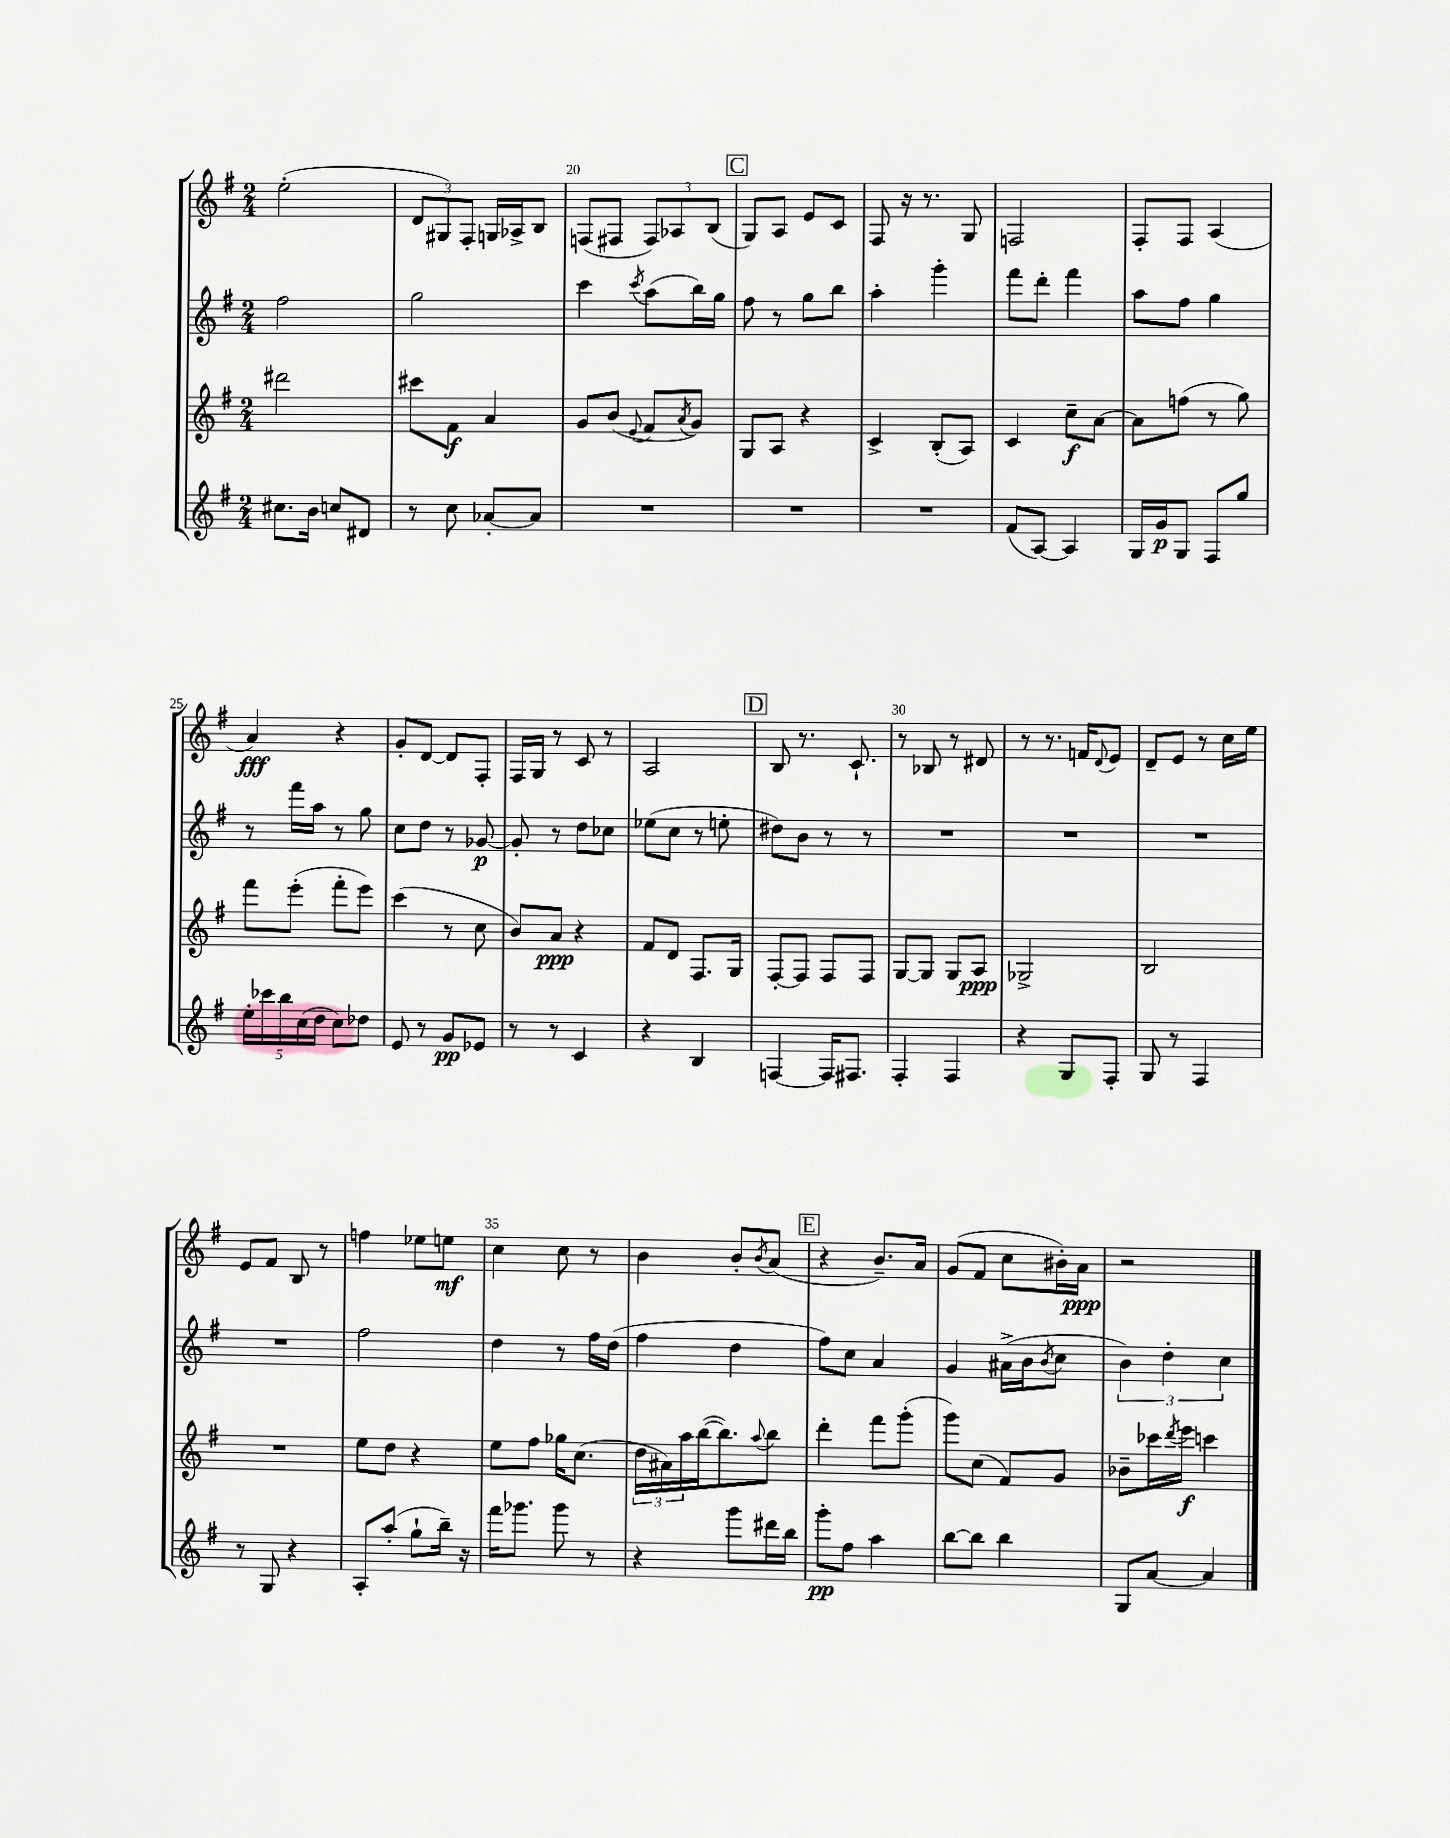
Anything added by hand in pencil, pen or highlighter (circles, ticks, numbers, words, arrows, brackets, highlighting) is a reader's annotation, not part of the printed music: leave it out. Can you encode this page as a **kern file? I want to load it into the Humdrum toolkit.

**kern	**kern	**kern	**kern
*staff4	*staff3	*staff2	*staff1
*clefG2	*clefG2	*clefG2	*clefG2
*k[f#]	*k[f#]	*k[f#]	*k[f#]
*M2/4	*M2/4	*M2/4	*M2/4
8.cc#\L	2ddd#\	2ff#\	(2ee'\
16b\Jk	.	.	.
8cc/L	.	.	.
8d#/J	.	.	.
=	=	=	=
8r	8ccc#\L	2gg\	12d/L
.	.	.	12G#/)
8cc\	8f#\J	.	.
.	.	.	12F#'/J
[8a-'/L	4a/	.	16G/LL
.	.	.	16A-^/J
8a-/]J	.	.	8B/J
=	=	=	=
2r	8g/L	4ccc\	(8F/L
.	(8b/J	.	8F#/J
.	8qqe/	8qccc/	.
.	8f#/L	(8aa\L	12F#/L)
.	.	.	12A-/
.	8qa/	.	.
.	8g/J)	16bb\L)	.
.	.	.	(12B/J
.	.	16gg\JJ	.
=	=	=	=
2r	8G/L	8ff#\	8G/L)
.	8A/J	8r	8A/J
.	4r	8gg\L	8e/L
.	.	8bb\J	8c/J
=	=	=	=
2r	4c^/	4aa'\	8F#/
.	.	.	16r
.	.	.	8.r
.	(8B'/L	4ggg'\	.
.	8A/J)	.	8G/
=	=	=	=
(8f#/L	4c/	8fff#\L	2F/
[8A/J)	.	8ddd'\J	.
4A/]	8cc~\L	4fff#\	.
.	[8a\J	.	.
=	=	=	=
16G/LL	8a\]L	8aa\L	8F#'/L
16g/J	.	.	.
8G/J	(8ff\J	8ff#\J	8F#/J
8F#/L	8r	4gg\	(4A/
8gg/J	8gg\)	.	.
=	=	=	=
20ee'\LL	8fff#\L	8r	4a/)
20ccc-\	.	.	.
20bb\	.	.	.
.	(8eee'\J	16fff#\LL	.
(20cc\	.	.	.
.	.	16aa\JJ	.
20dd\JJ	.	.	.
8cc\L)	8fff#'\L	8r	4r
8dd-\J	8eee\J)	8gg\	.
=	=	=	=
8e/	(4ccc\	8cc\L	8g'/L
8r	.	8dd\J	[8d/J
8g/L	8r	8r	8d/]L
8e-/J	8cc\	[8g-/	8F#'/J
=	=	=	=
8r	8b/L)	8g-'/]	16F#/LL
.	.	.	16G/JJ
8r	8a/J	8r	8r
4c/	4r	8dd\L	8c/
.	.	8cc-\J	8r
=	=	=	=
4r	8f#/L	(8ee-\L	2A/
.	8d/J	8cc\J	.
4B/	8.F#/L	8r	.
.	.	8ee'\	.
.	16G/Jk	.	.
=	=	=	=
[4F/	[8F#'/L	8dd#\L)	8B/
.	8F#/]J	8b\J	8.r
16F/]LK	8F#/L	8r	.
8.F#/J	.	.	8.c`/
.	8F#/J	8r	.
=	=	=	=
4F#'/	[8G/L	2r	8r
.	8G/]J	.	8B-/
4F#/	8G/L	.	8r
.	8A/J	.	8d#/
=	=	=	=
4r	2G-^/	2r	8r
.	.	.	8.r
8G/L	.	.	.
.	.	.	16f/LK
.	.	.	8qqd/
8F#'/J	.	.	8e/J
=	=	=	=
8G/	2B/	2r	8d~/L
8r	.	.	8e/J
4F#/	.	.	8r
.	.	.	16cc\LL
.	.	.	16ee\JJ
=	=	=	=
8r	2r	2r	8e/L
8G/	.	.	8f#/J
4r	.	.	8B/
.	.	.	8r
=	=	=	=
8A'/L	8ee\L	2ff#\	4ff\
(8aa'/J	8dd\J	.	.
8gg`\L	4r	.	8ee-\L
16bb~\Jk)	.	.	8ee\J
16r	.	.	.
=	=	=	=
16fff#\LK	8ee\L	4dd\	4cc\
8.ggg-\J	.	.	.
.	8ff#\J	.	.
8ggg-\	16gg-\LK	8r	8cc\
.	(8.cc\J	.	.
8r	.	16ff#\LL	8r
.	.	(16dd\JJ	.
=	=	=	=
4r	24dd\LL	4ff#\	4b\
.	24a#\)	.	.
.	24aa\	.	.
.	([16bb\J	.	.
.	8.bb\])	.	.
8ggg\L	.	4dd\	8b'/L
.	8qqaa/	.	8qb/
16ddd#\L	8bb\J	.	(8a/J
16bb\JJ	.	.	.
=	=	=	=
8ggg'\L	4ddd'\	8ff#\L)	4r
8ff#\J	.	8cc\J	.
4aa\	8fff#\L	4a/	8.b~/L)
.	(8ggg'\J	.	.
.	.	.	16a/Jk
=	=	=	=
[8bb\L	8ggg\L)	4g/	(8g/L
8bb\]J	(8cc\J	.	8f#/J
4bb\	8f#/L)	(16a#^\LL	8cc\L
.	.	16b\J	.
.	.	8qb/	.
.	8g/J	8cc\J	16b#'\L)
.	.	.	16a\JJ
=	=	=	=
8G/L	8b-~\L	6b\)	2r
[8a/J	16ccc-\L	.	.
.	.	6dd'\	.
.	8qddd/	.	.
.	16eee\JJ	.	.
4a/]	4ccc\	.	.
.	.	6cc\	.
==	==	==	==
*-	*-	*-	*-
